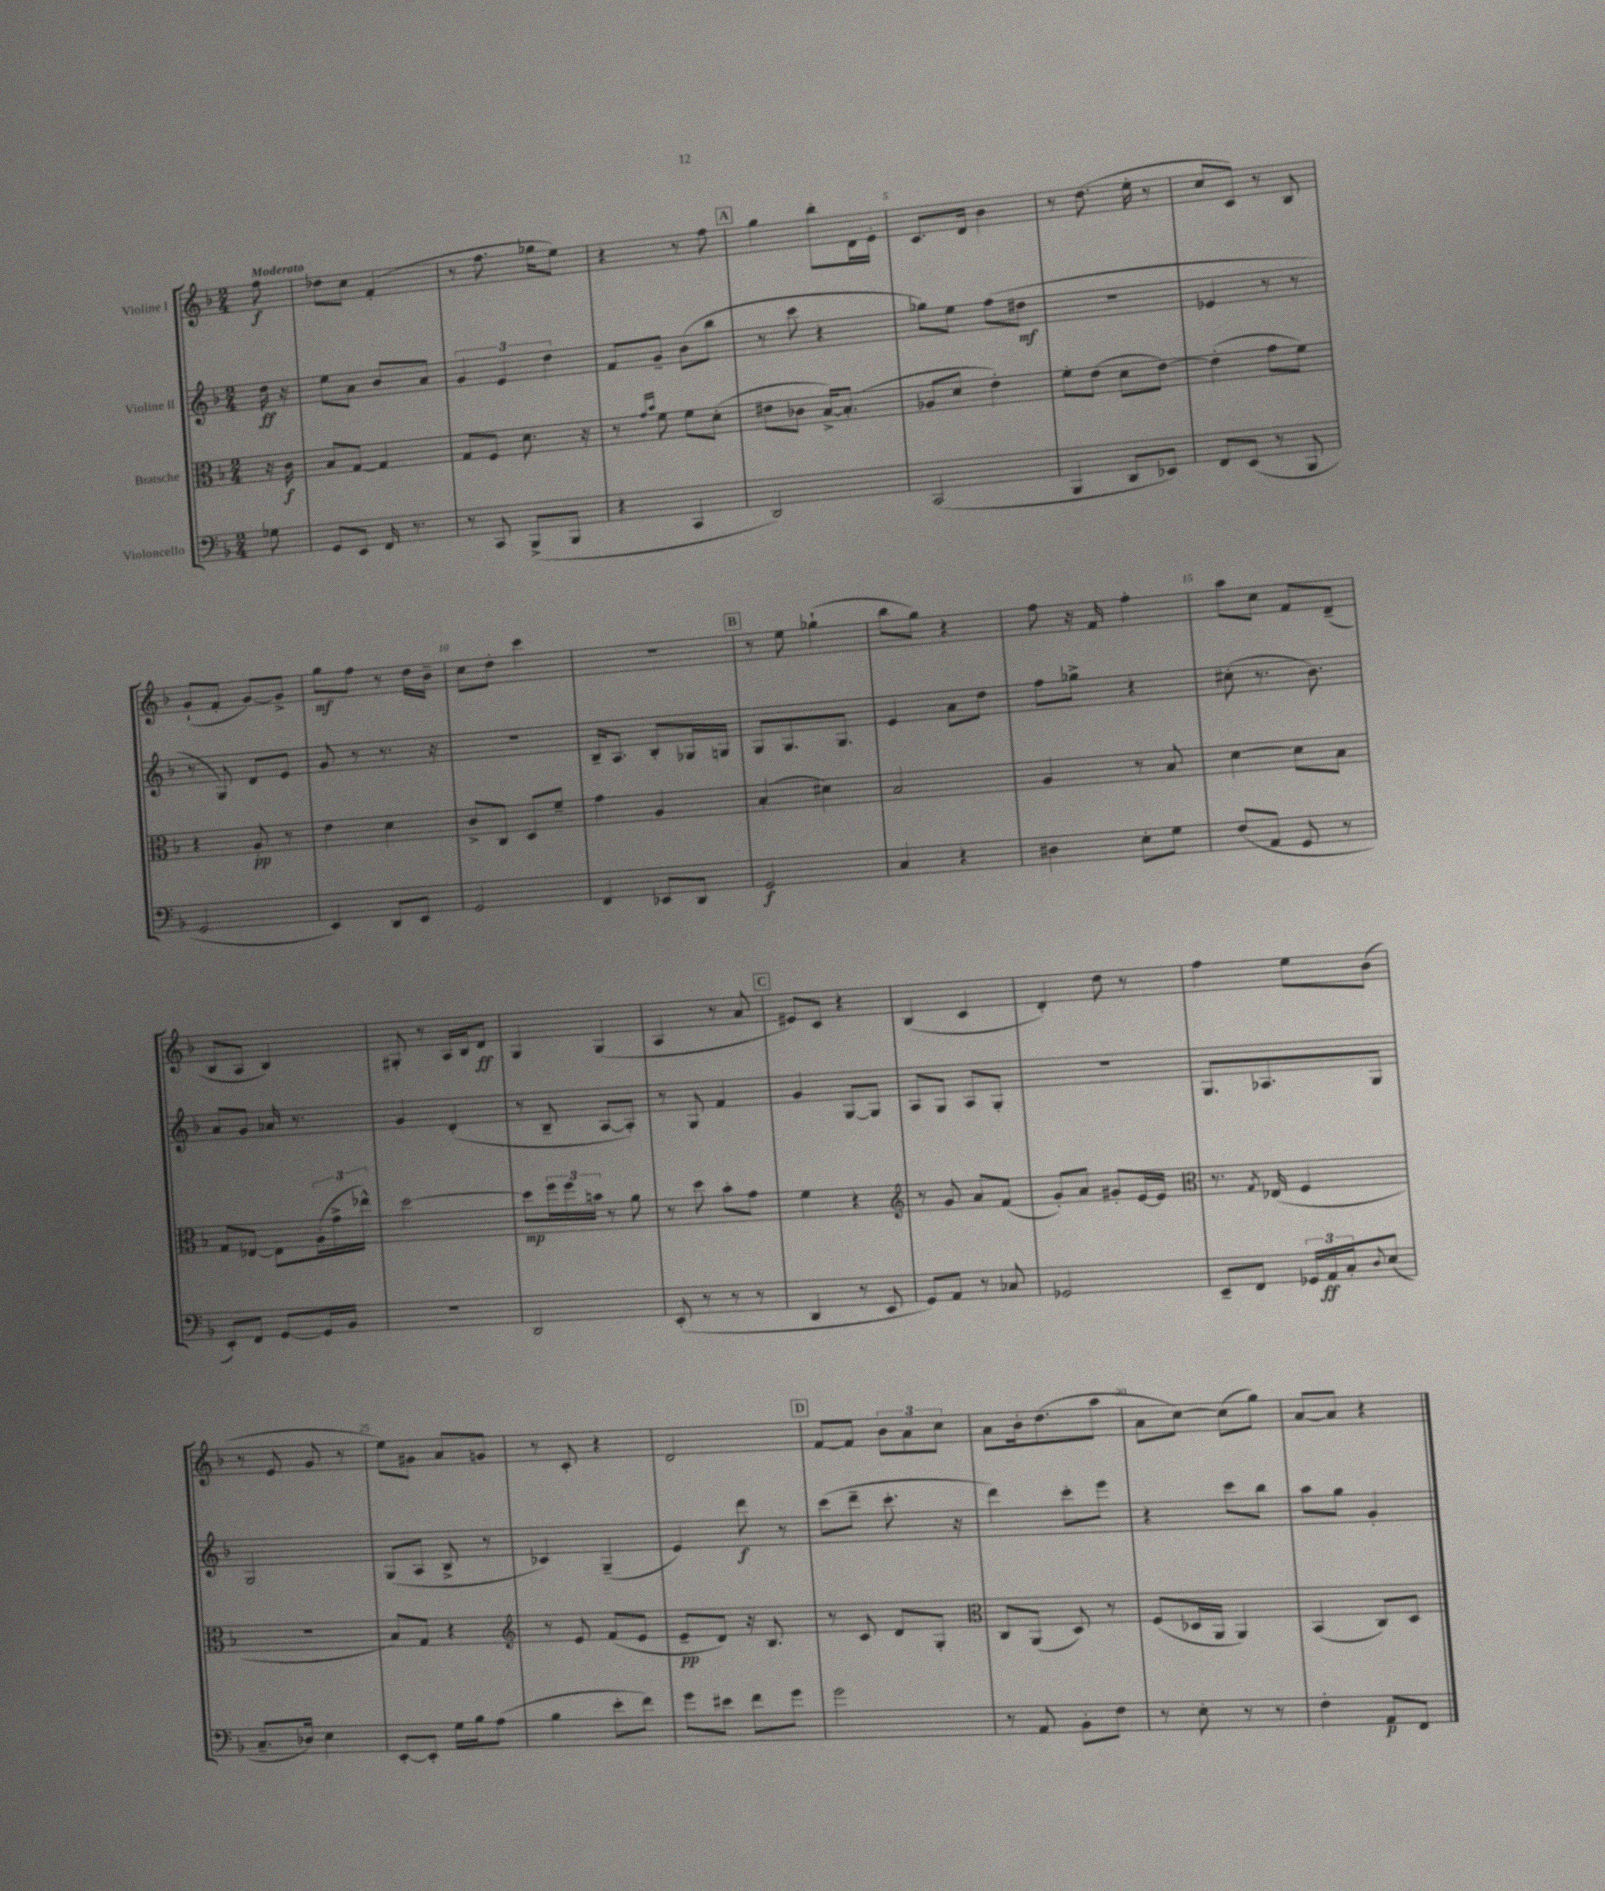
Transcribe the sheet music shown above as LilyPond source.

<<
\new StaffGroup <<
\new Staff = "s0" \with { instrumentName = "Violine I" } {
    \clef treble \key f \major \numericTimeSignature \time 2/4 \partial 8 \tempo "Moderato"
    f''8\f |
    des''8 c''8 f'4-.( |
    r8 f''8. ges''16 e''8) |
    r4 r8 f''8 |
    \mark \markup { \box "A" } g''4 bes''8-. d'16 e'16-. |
    c'8. d'16 bes'4 |
    r8 d''8.( e''16-. r8 |
    c''8 c'8) r8 bes8 |
    g'8-!( f'8-. g'8~) g'8-> |
    g''8\mf f''8 r8 d''16 bes'16-- |
    c''8 d''8-. c'''4 |
    r2 |
    \mark \markup { \box "B" } r8 e''8 ges''4-!( |
    bes''8 g''8) r4 |
    f''8 r16 f'16 f''4-. |
    a''8 c''8 f'8 d'8--( |
    bes8 a8 bes4) |
    gis8-. r8 a16 bes16 d'8\ff |
    g4 g4( |
    a4 r8 a'8 |
    \mark \markup { \box "C" } eis'8) c'8 r4 |
    bes4( c'4 |
    d'4-.) d''8 r8 |
    f''4 e''8 bes'8( |
    r8 e'8 g'8 r8 |
    e''8) gis'8 a'8 g'8 |
    r8 c'8-. r4 |
    d'2 |
    \mark \markup { \box "D" } f'8~ f'8 \tuplet 3/2 { bes'8 a'8 c''8 } |
    a'8 bes'16-. d''8.( a''8 |
    a'8 c''8~) c''8( g''8) |
    a'8~ a'8 r4 \bar "|." |
}
\new Staff = "s1" \with { instrumentName = "Violine II" } {
    \clef treble \key f \major \numericTimeSignature \time 2/4 \partial 8
    d''16\ff r16 |
    e''8 a'8 bes'8 a'8 |
    \tuplet 3/2 { g'4 e'4 d''4 } |
    f'8 g'8-- bes'8( bes''8 |
    \mark \markup { \box "A" } r8 c'''8 r4 |
    ges''8) e''8 f''8( dis''8\mf |
    r2 |
    ees'4 r8 r8 |
    r8 g8) d'8 e'8 |
    g'8 r8 r8. r16 |
    R2 |
    bes16-- a8. bes8-. ges16 g16 |
    \mark \markup { \box "B" } g8 g8. g8. |
    e'4 a'8 d''8 |
    f''8 ges''8-> r4 |
    cis''8-.( r8. bes'8.) |
    a'8 g'8 aes'16 r8. |
    g'4 d'4-.( |
    r8 bes8-- a8~ a8-.) |
    r8 g8 f'4 |
    \mark \markup { \box "C" } g'4 g8~ g8 |
    a8 g8 a8 g8-. |
    R2 |
    g8. aes8. g8 |
    g2 |
    g8( a8 bes8-> r8 |
    ces'4) g4--( |
    e'4) d'''8\f r8 |
    \mark \markup { \box "D" } c'''8( d'''8-- c'''8.-. r16 |
    d'''4) c'''8-. e'''8 |
    r4 c'''8 bes''8 |
    a''8 g''8 g'4-. \bar "|." |
}
\new Staff = "s2" \with { instrumentName = "Bratsche" } {
    \clef alto \key f \major \numericTimeSignature \time 2/4 \partial 8
    r16 c'16\f |
    bes8 g8~ g4 |
    g8 f8 d'8. r16 |
    r8 \grace { g'16 bes'16 } f'8 f'8 d'8-.( |
    \mark \markup { \box "A" } eis'8 ces'8 bes16~->) bes8.-.( |
    aes8 d'8 e'4-.) |
    f'8-. e'8( d'8 e'8~) |
    e'4-.( g'8 f'8) |
    r4 a8-.\pp r8 |
    e'4 d'4 |
    c'8-> c8 d8 f'8-- |
    g'4 a4 |
    \mark \markup { \box "B" } bes4-.( dis'4) |
    bes2 |
    a4 r8 bes8 |
    d'4~ d'8 bes8 |
    g8 ees8~ ees8 \tuplet 3/2 { a16-.( g'16-> ees''16-^) } |
    d''2~ |
    d''8\mp \tuplet 3/2 { f''16 f''16 b'16 } r8 a'8 |
    r8 d''8 bes'8-. g'8 |
    \mark \markup { \box "C" } f'4 r4 |
    \clef treble r8 g'8 a'8 f'8( |
    g'8-.) a'8 gis'8-. e'16~ e'16 |
    \clef alto r8. \acciaccatura { g8 } ees16( f4 |
    r2 |
    bes8) g8 r4 |
    \clef treble r8 e'8 f'8( e'8 |
    e'8--\pp d'8) r16 bes8. |
    \mark \markup { \box "D" } r8 c'8 d'8 g8-. |
    \clef alto c8 a,8( d8) r8 |
    f8( des16 a,16 a,4) |
    bes,4( c8) d8 \bar "|." |
}
\new Staff = "s3" \with { instrumentName = "Violoncello" } {
    \clef bass \key f \major \numericTimeSignature \time 2/4 \partial 8
    ges8 |
    g,8 e,8 f,16 r8. |
    r8 c,8 bes,,8->( bes,,8 |
    r4 c,4 |
    \mark \markup { \box "A" } d,2) |
    c,2( |
    bes,,4 d,8 ees,8) |
    f,8 e,8( r8 bes,,8 |
    g,2 |
    e,4) d,8 e,8 |
    g,2 |
    f,4 ees,8 d,8 |
    \mark \markup { \box "B" } g,2\f |
    c4 r4 |
    dis4 e8-. g8 |
    f8( a,8 g,8 r8 |
    e,8-.) f,8 g,8~ g,16 bes,16 |
    R2 |
    d,2 |
    e,8-.( r8 r8 r8 |
    \mark \markup { \box "C" } d,4 r8 e,8 |
    g,8) a,8 r8 ces8 |
    ges,2 |
    e,8-- f,8 \tuplet 3/2 { ges,16 a,16\ff c16-. } \appoggiatura { d8 } e8( |
    c8.-- des16) e4 |
    e,8~-. e,8-. g16 bes16 a8( |
    bes4 e'8-. f'8) |
    g'8 eis'8 f'8 g'8 |
    \mark \markup { \box "D" } g'2 |
    r8 a,8 bes,8-. f8 |
    r8 e8-. r8 r8 |
    f4-. a,8\p f,8 \bar "|." |
}
>>
>>
\layout { \context { \Score \override BarNumber.break-visibility = ##(#f #t #t) barNumberVisibility = #(every-nth-bar-number-visible 5) } }
